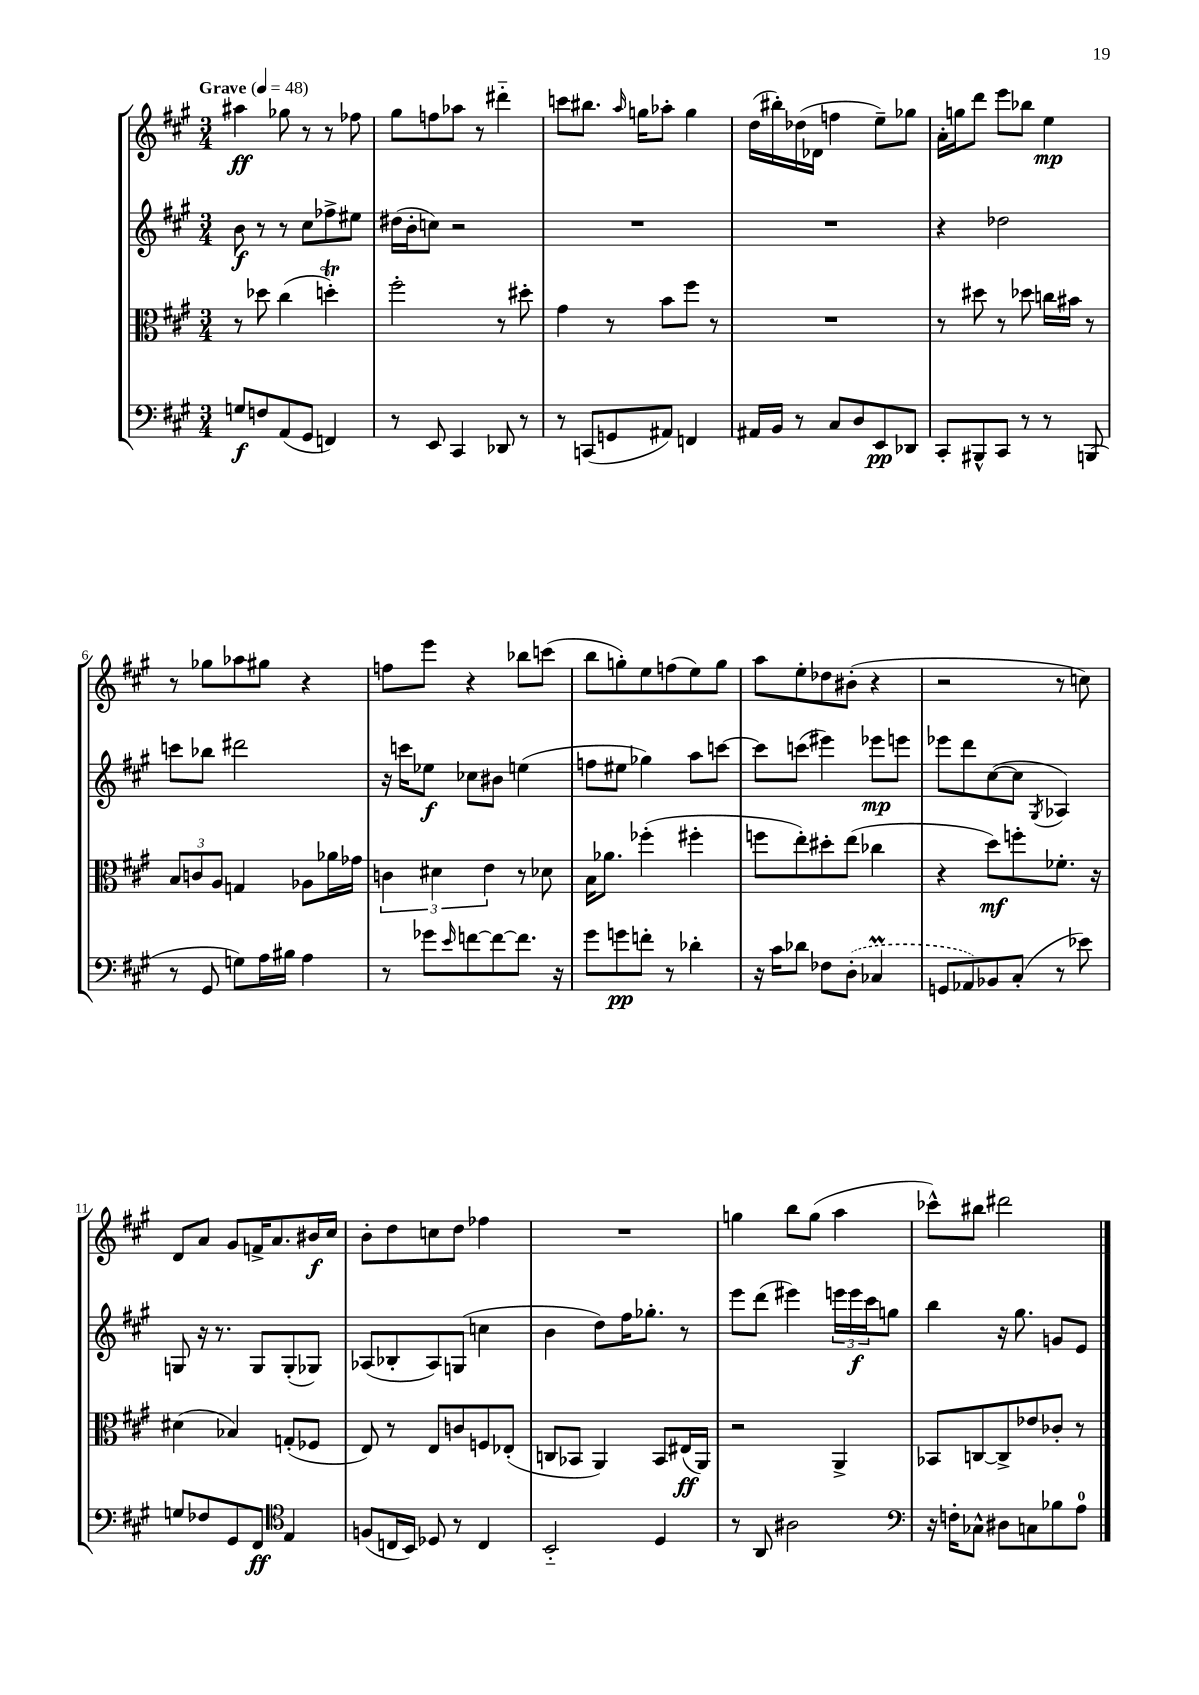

**kern	**kern	**kern	**kern
*staff4	*staff3	*staff2	*staff1
*clefF4	*clefC3	*clefG2	*clefG2
*k[f#c#g#]	*k[f#c#g#]	*k[f#c#g#]	*k[f#c#g#]
*M3/4	*M3/4	*M3/4	*M3/4
*MM48	*MM48	*MM48	*MM48
8G	8r	8b	4aa#
8F	8dd-	8r	.
(8AA	(4cc#	8r	8gg-
8GG#	.	8cc#	8r
4FF)	4dd')	8ff-^	8r
.	.	8ee#	8ff-
=	=	=	=
8r	2ff#'	(16dd#	8gg#
.	.	16b'	.
8EE	.	8cc)	8ff
4CC#	.	2r	8aa-
.	.	.	8r
8DD-	8r	.	4ddd#'~
8r	8dd#'	.	.
=	=	=	=
8r	4g#	2.r	8ccc
(8CC	.	.	8.bb#
8GG	8r	.	.
.	.	.	16qqaa
.	.	.	16gg
8AA#)	8b	.	8aa-'
4FF	8ff#	.	4gg
.	8r	.	.
=	=	=	=
16AA#	2.r	2.r	(16dd
16BB	.	.	16bb#')
8r	.	.	(16dd-
.	.	.	16d-
8C#	.	.	4ff
8D	.	.	.
8EE	.	.	8ee~)
8DD-	.	.	8gg-
=	=	=	=
8CC#'	8r	4r	16a'
.	.	.	16gg
8BBB#^^	8dd#	.	8ddd
8CC#	8r	2dd-	8eee
8r	8dd-	.	8bb-
8r	16cc	.	4ee
.	16b#	.	.
(8BBB	8r	.	.
=	=	=	=
8r	12B	8ccc	8r
.	12c	.	.
8GG#	.	8bb-	8gg-
.	12A	.	.
8G)	4G	2ddd#	8aa-
16A	.	.	8gg#
16B#	.	.	.
4A	8A-	.	4r
.	16a-	.	.
.	16g-	.	.
=	=	=	=
8r	6c	16r	8ff
.	.	16ccc	.
8g-	.	8ee-	8eee
.	6d#	.	.
16qqe	.	.	.
[8f	.	8cc-	4r
.	6e	.	.
8f_	.	8b#	.
8.f]	8r	(4ee	8bb-
.	8d-	.	(8ccc
16r	.	.	.
=	=	=	=
8g#	16B	8ff	8bb
.	8.a-	.	.
8g	.	8ee#	8gg')
8f'	(4ff-'	4gg-)	8ee
8r	.	.	(8ff
4d-'	4ff#'	8aa	8ee)
.	.	[8ccc	8gg
=	=	=	=
16r	8ff	8ccc]	8aa
16c#	.	.	.
8d-	8ee')	(8ccc	8ee'
8F-	8dd#'	4eee#)	8dd-
(8D'	(8ee	.	(8b#'
4C-	4cc-	8eee-	4r
.	.	8eee	.
=	=	=	=
8GG	4r	8eee-	2r
8AA-)	.	8ddd	.
8BB-	8dd)	([8cc#	.
(8C#'	8ff'	8cc#]	.
.	.	8qG#	.
8r	8.f-'	4A-)	8r
8e-)	.	.	8cc)
.	16r	.	.
=	=	=	=
8G	(4d#	8G	8d
8F-	.	16r	8a
.	.	8.r	.
8GG#	4B-)	.	8g#
8FF#	.	8G	16f^
.	.	.	8.a
*clefC4	*	*	*
4E	(8G'	(8G'	.
.	8F-	8G-)	16b#
.	.	.	16cc#
=	=	=	=
(8F	8E)	(8A-	8b'
16C	8r	8B-'	8dd
16BB)	.	.	.
8D-	8E	8A-)	8cc
8r	8c	(8G	8dd
4C	8F	4cc	4ff-
.	(8E-'	.	.
=	=	=	=
2BB'~	8C	4b	2.r
.	8BB-	.	.
.	4AA)	8dd)	.
.	.	16ff#	.
.	.	8.gg-'	.
4D	8BB-	.	.
.	(16E#	8r	.
.	16AA)	.	.
=	=	=	=
8r	2r	8eee	4gg
8AA	.	(8ddd	.
2A#	.	4eee#)	8bb
.	.	.	(8gg
.	4AA^	24eee	4aa
.	.	24eee	.
.	.	24ccc#	.
.	.	8gg	.
=	=	=	=
*clefF4	*	*	*
16r	8BB-	4bb	8ccc-^^)
16F'	.	.	.
8C-^^	[8C	.	8bb#
8D#	8C^]	16r	2ddd#
.	.	8.gg#	.
8C	8e-	.	.
8B-	8c-'	8g	.
8A	8r	8e	.
==	==	==	==
*-	*-	*-	*-
